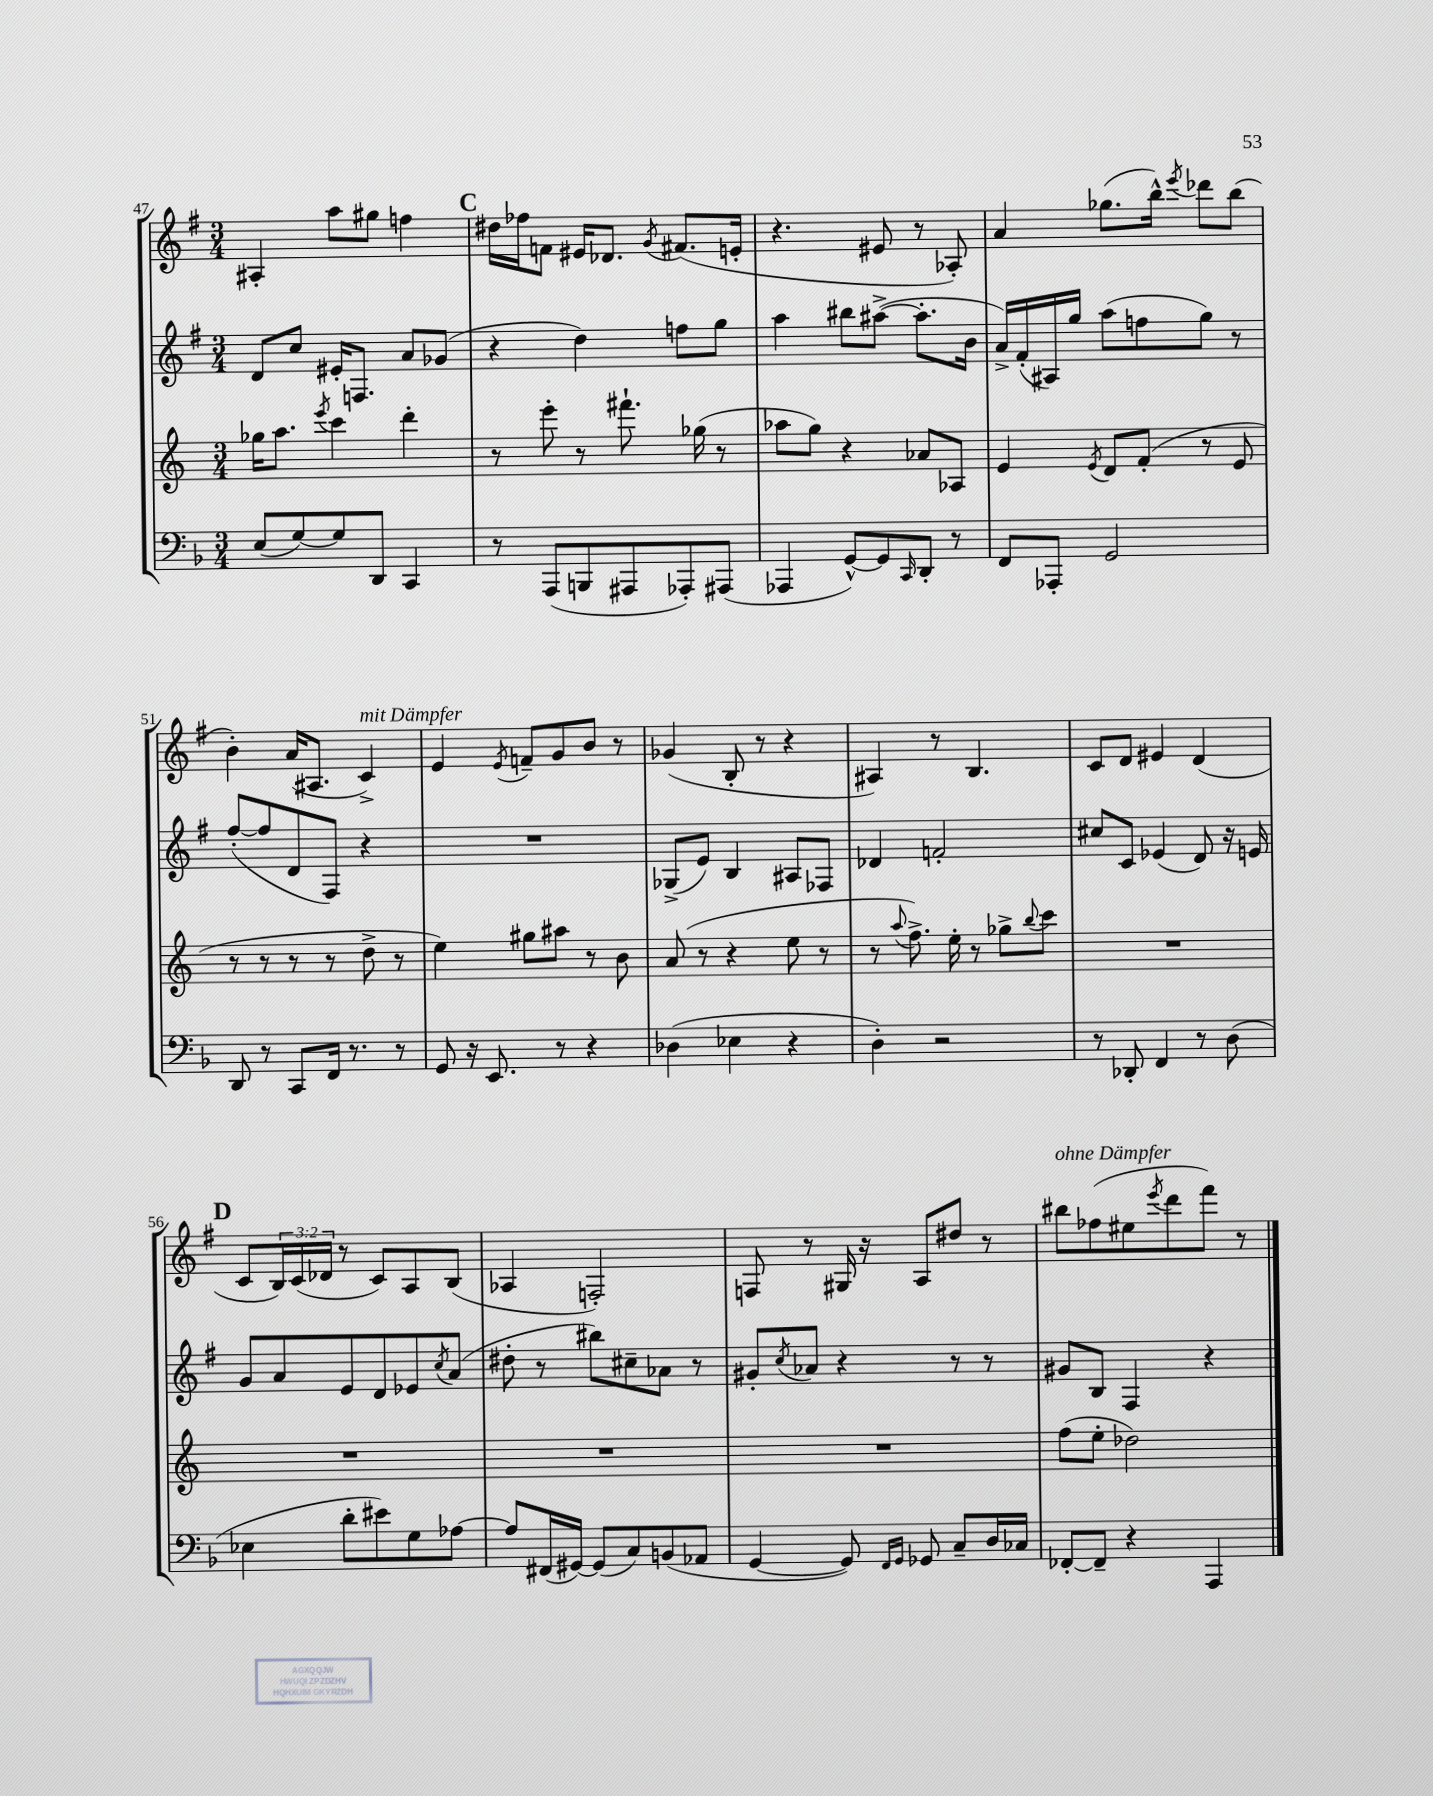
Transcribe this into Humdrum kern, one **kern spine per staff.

**kern	**kern	**kern	**kern
*part4	*part3	*part2	*part1
*staff4	*staff3	*staff2	*staff1
*clefF4	*clefG2	*clefG2	*clefG2
*k[b-]	*k[]	*k[f#]	*k[f#]
*M3/4	*M3/4	*M3/4	*M3/4
=47	=47	=47	=47
(8E/L	16gg-X\KL	8d/L	4A#X'/
.	8.aa\J	.	.
[8G/)	.	8cc/J	.
.	8qeee/	.	.
8G/]	4ccc\	16e#X'/KL	8aa\L
.	.	8.Fn/J	.
8DD/J	.	.	8gg#X\J
4CC/	4ddd'\	8a/L	4ffn\
.	.	(8g-X/J	.
!!LO:REH:place=s1:t=C
=48	=48	=48	=48
8r	8r	4r	16dd#X\LL
.	.	.	16ff-X\J
(8AAA/L	8eee'\	.	8fn\J
8BBBn/	8r	4dd\)	16e#X/KL
.	.	.	8.d-X/J
8AAA#X/	8.fff#X`\	.	.
.	.	.	8qg/
8AAA-X'/)	.	8ffn\L	(8.f#X/L
.	(16gg-X\	.	.
(8AAA#X/J	8r	8gg\J	.
.	.	.	16en'/Jk
=49	=49	=49	=49
4AAA-X/	8aa-X\L	4aa\	4.r
.	8gg\J)	.	.
[8GG^^/L)	4r	8bb#X\L	.
8GG/]	.	([8aa#X^\J	8e#X/
16qqCC/	.	.	.
8DD'/J	8a-X/L	8.aa#'\L]	8r
8r	8A-X/J	.	8A-X'/)
.	.	16b\Jk	.
=50	=50	=50	=50
8FF/L	4e/	16a^/LL)	4a/
.	.	(16f#'/	.
8AAA-X'/J	.	16A#X/)	.
.	.	16gg/JJ	.
.	8qe/	.	.
2GG/	8d/L	(8aa\L	(8.gg-X\L
.	(8f'/J	8ffn\	.
.	.	.	16bb^^\Jk)
.	.	.	8qeee/
.	8r	8gg\J)	8ddd-X\L
.	8e/	8r	(8bb\J
!!LO:LB:g=z
=51	=51	=51	=51
8DD/	8r	([8ff#'/L	4b'\)
8r	8r	8ff#/]	.
8CC/L	8r	8d/	(16a/KL
.	.	.	8.A#X/J
16FF/Jk	8r	8F#/J)	.
8.r	.	.	.
!	!	!	!LO:TX:a:i:t=mit Dämpfer
.	8dd^\	4r	4c^/)
8r	8r	.	.
=52	=52	=52	=52
8GG/	4ee\)	2.r	4e/
16r	.	.	.
8.EE/	.	.	.
.	.	.	8qe/
.	8gg#X\L	.	8fn~/L
8r	8aa#X\J	.	8g/
4r	8r	.	8b/J
.	8b\	.	8r
=53	=53	=53	=53
(4D-X\	(8a/	(8G-X^/L	(4g-X/
.	8r	8e/J)	.
4E-X\	4r	4B/	8B'/
.	.	.	8r
4r	8ee\	8A#X/L	4r
.	8r	8F-X/J	.
=54	=54	=54	=54
4D'\)	8r	4d-X/	4A#X/)
.	8qqaa/	.	.
.	8.ff^\)	.	.
2r	.	2fn'/	8r
.	16ee'\	.	.
.	8r	.	4.B/
.	8gg-X^\L	.	.
.	8qqbb/	.	.
.	8ccc\J	.	.
=55	=55	=55	=55
8r	2.r	8cc#X/L	8c/L
8DD-X'/	.	8c/J	8d/J
4FF/	.	(4e-X/	4e#X/
8r	.	8d/)	(4d/
(8D\	.	16r	.
.	.	16en/	.
!!LO:LB:g=z
!!LO:REH:place=s1:t=D
=56	=56	=56	=56
4E-X\	2.r	8g/L	8c/L
.	.	8a/	24B/L)
.	.	.	(24c/
.	.	.	24d-X/JJ
8d'\L	.	8e/	8r
8e#X\)	.	8d/	8c/L)
8G\	.	8e-X/	8A/
.	.	8qcc/	.
[8A-X\J	.	(8a/J	(8B/J
=57	=57	=57	=57
8A-/L]	2.r	8dd#X'\	4A-X/
(16FF#X/L	.	8r	.
[16GG#X/JJ)	.	.	.
(8GG#/L]	.	8bb#X\L)	2Fn'/)
8C/)	.	8cc#X~\	.
(8BBn/	.	8a-X\J	.
8AA-X/J	.	8r	.
=58	=58	=58	=58
[4GG/	2.r	8g#X'/L	8Fn/
.	.	8qcc/	.
.	.	8a-X/J	8r
8GG/])	.	4r	16G#X/
.	.	.	16r
16qqFF/LL	.	.	.
16qqGG/JJ	.	.	.
8GG-X/	.	.	8A/L
8C~/L	.	8r	8dd#X/J
16D/L	.	8r	8r
16C-X/JJ	.	.	.
=59	=59	=59	=59
!	!	!	!LO:TX:a:i:t=ohne Dämpfer
[8FF-X'/L	(8ff\L	8g#X/L	8bb#X\L
8FF-~/J]	8ee'\J	8B/J	(8ff-X\
4r	2dd-X\)	4F#/	8ee#X\
.	.	.	8qeee/
.	.	.	8ddd\
4AAA/	.	4r	8fff#\J)
.	.	.	8r
==	==	==	==
*-	*-	*-	*-
